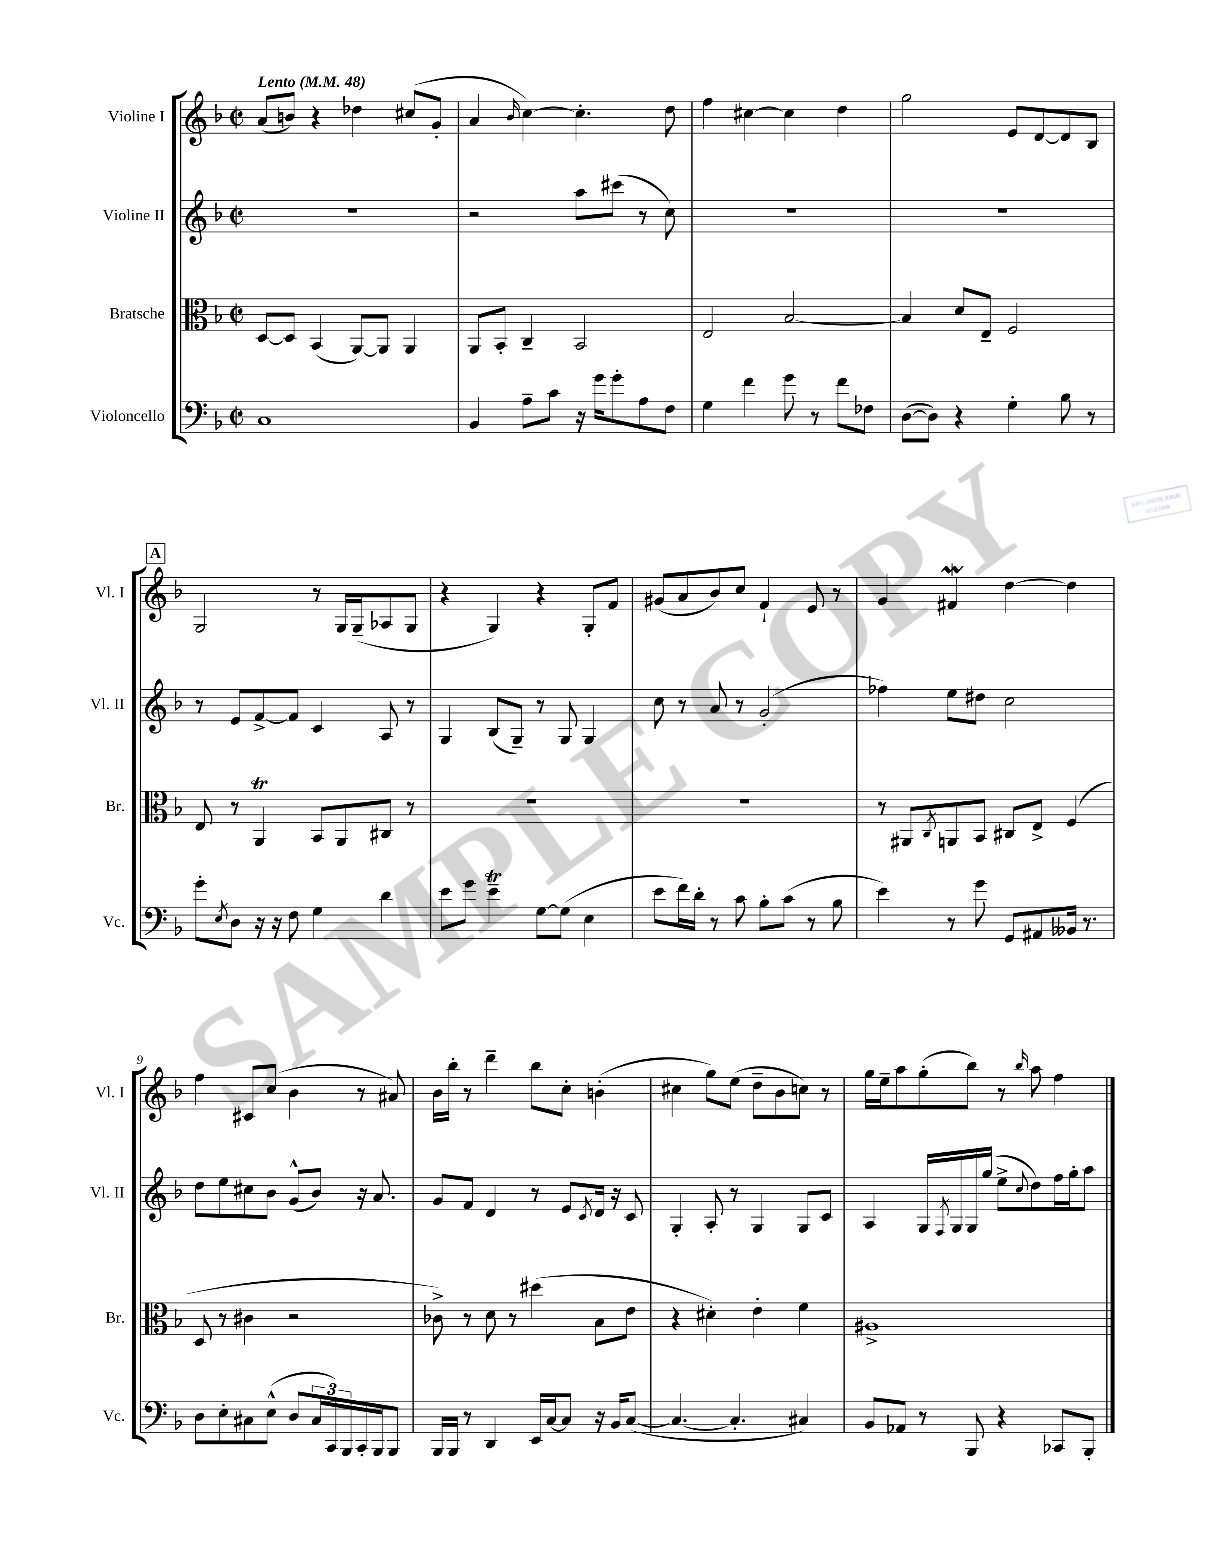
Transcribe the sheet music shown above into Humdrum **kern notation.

**kern	**kern	**kern	**kern
*staff4	*staff3	*staff2	*staff1
*clefF4	*clefC3	*clefG2	*clefG2
*k[b-]	*k[b-]	*k[b-]	*k[b-]
*M2/2	*M2/2	*M2/2	*M2/2
*met(c|)	*met(c|)	*met(c|)	*met(c|)
*MM48	*MM48	*MM48	*MM48
1C	[8D	1r	(8a
.	8D]	.	8b)
.	(4BB-	.	4r
.	[8AA)	.	4dd-
.	8AA]	.	.
.	4AA	.	(8cc#
.	.	.	8g'
=	=	=	=
4BB-	8AA	2r	4a
.	8BB-'	.	.
.	.	.	16qqb-
8A~	4C~	.	[4cc)
8c	.	.	.
16r	2BB-	8aa	4.cc']
16g	.	.	.
8g'	.	(8ccc#	.
8A	.	8r	.
8F	.	8cc)	8dd
=	=	=	=
4G	2E	1r	4ff
4f	.	.	[4cc#
8g	[2B-	.	4cc#]
8r	.	.	.
8f	.	.	4dd
8F-	.	.	.
=	=	=	=
([8D	4B-]	1r	2gg
8D])	.	.	.
4r	8d	.	.
.	8E~	.	.
4G'	2F	.	8e
.	.	.	[8d
8B-	.	.	8d]
8r	.	.	8B-
=	=	=	=
8g'	8E	8r	2G
8qE	.	.	.
8D	8r	8e	.
16r	4AA	[8f^	.
16r	.	.	.
8F	.	8f]	.
4G	8BB-	4c	8r
.	8AA	.	16G
.	.	.	(16G~
4d	8C#	8A	8A-
.	8r	8r	8G
=	=	=	=
8e	1r	4G	4r
8g	.	.	.
4e~	.	(8B-	4G)
.	.	8G~)	.
[8G	.	8r	4r
(8G]	.	8G	.
4E	.	4G	8G'
.	.	.	8f
=	=	=	=
8e	1r	8cc	(8g#
16f)	.	8r	8a
16d'	.	.	.
8r	.	8a	8b-)
8c	.	8r	8cc
8B-'	.	(2g'	4f`
(8c	.	.	.
8r	.	.	8e
8B-	.	.	8r
=	=	=	=
4e)	8r	4ff-)	4g
.	8AA#	.	.
.	8qC	.	.
8r	8AA	8ee	4f#
8g	8BB-	8dd#	.
8GG	8C#	2cc	[4dd
8AA#	8E^	.	.
16BB--	(4F	.	4dd]
8.r	.	.	.
=	=	=	=
8D	8D	8dd	4ff
8E'	8r	8ee	.
8C#	4c#	8cc#	8c#
(8E^^	.	8b-	(8cc
8D	2r	(8g^^	4b-
24C#	.	8b-)	.
24CC)	.	.	.
24BBB-	.	.	.
16CC'	.	16r	8r
16BBB-	.	8.a	.
8BBB-	.	.	8a#)
=	=	=	=
16BBB-	8c-^)	8g	16b-
16BBB-	.	.	16bb-'
8r	8r	8f	8r
4DD	8d	4d	4ddd~
.	8r	.	.
16EE	(4dd#	8r	8bb-
[16C	.	.	.
8C]	.	8e	8cc'
.	.	8qc	.
16r	8B-	16d	(4b'
16BB-	.	16r	.
([8C	8e	8c	.
=	=	=	=
4.C_	4r	4G'	4cc#
.	4d#')	8A'	8gg)
4.C']	.	8r	(8ee
.	4e'	4G	8dd~
.	.	.	8b-
4C#)	4f	8G	8cc)
.	.	8c	8r
=	=	=	=
8BB-	1A#^	4A	16gg
.	.	.	16ee~
8AA-	.	.	8aa
8r	.	16G	(8gg'
.	.	8qF	.
.	.	16G	.
8BBB-	.	16G	8bb-)
.	.	(16gg	.
4r	.	8ee^	8r
.	.	8qqcc	16qqbb-
.	.	8dd)	8aa
8CC-	.	16ff	4ff
.	.	16gg'	.
8BBB-'	.	8aa	.
==	==	==	==
*-	*-	*-	*-
